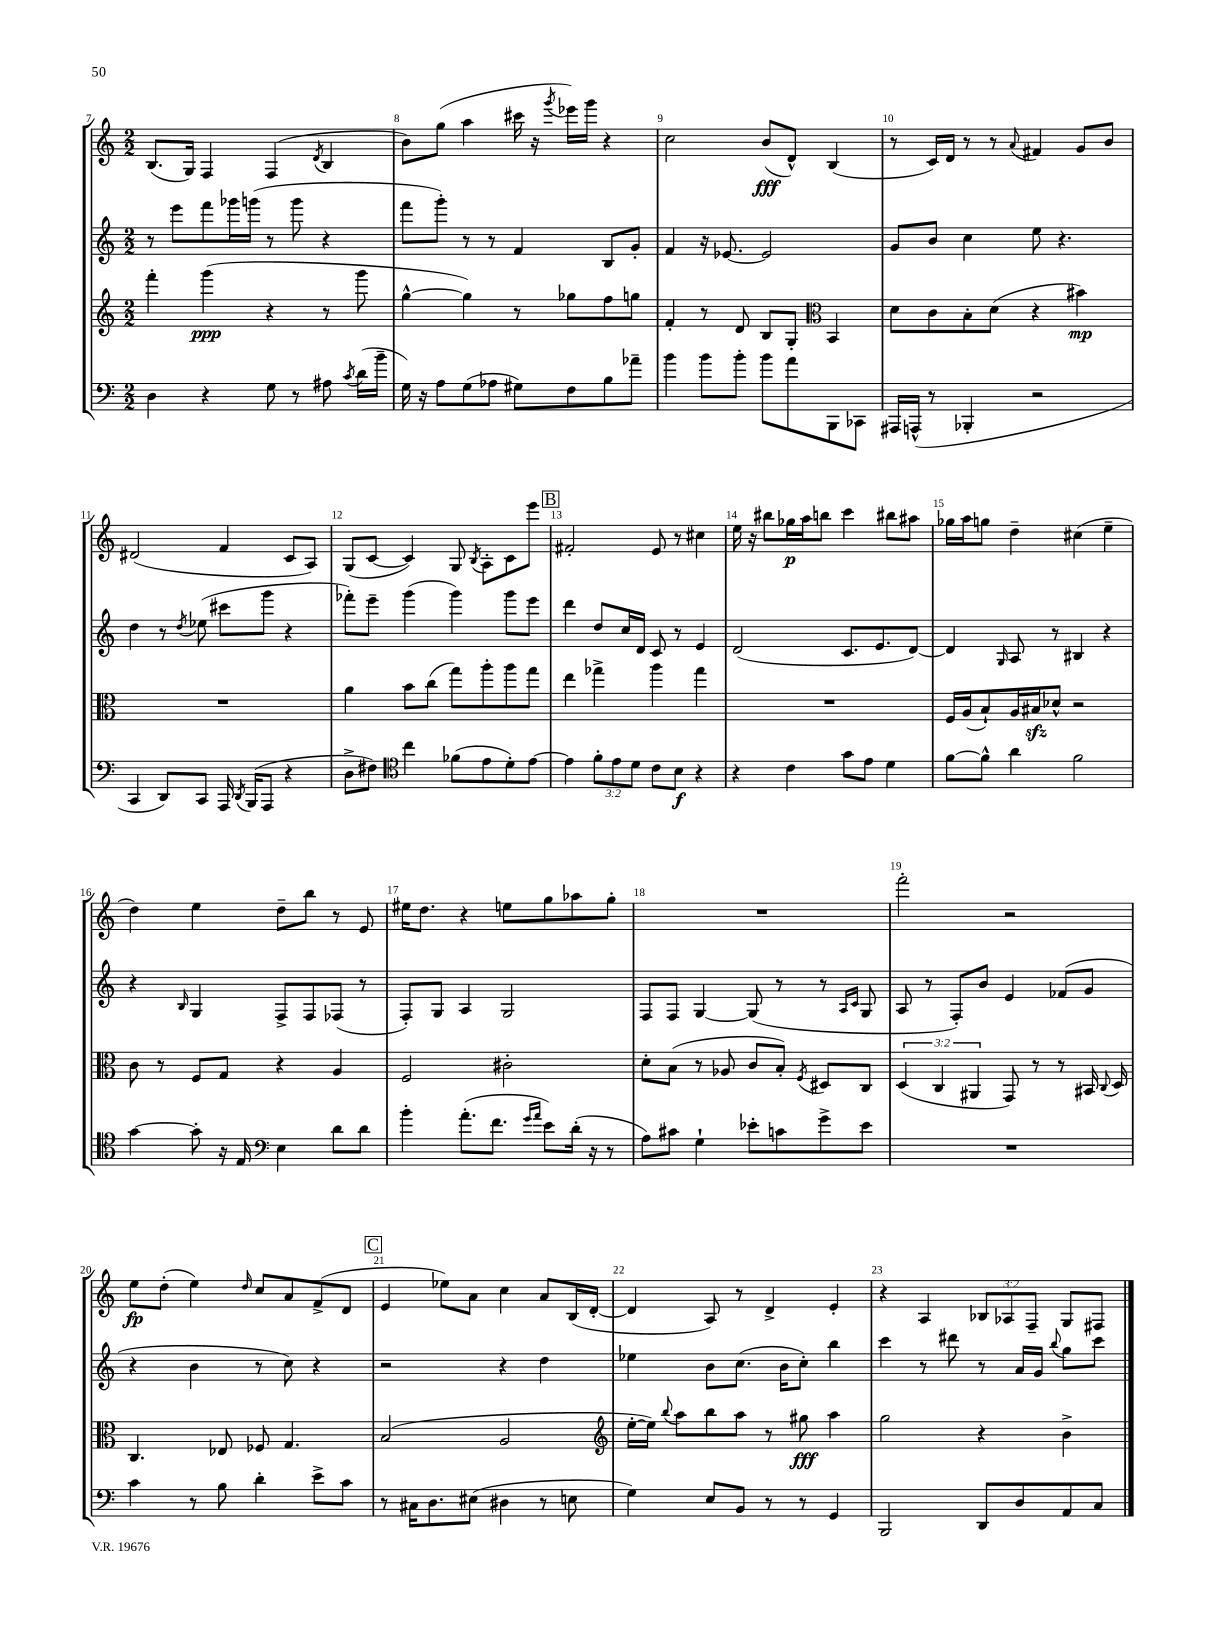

**kern	**kern	**kern	**kern
*staff4	*staff3	*staff2	*staff1
*clefF4	*clefG2	*clefG2	*clefG2
*k[]	*k[]	*k[]	*k[]
*M2/2	*M2/2	*M2/2	*M2/2
4D	4fff'	8r	(8.B
.	.	8eee	.
.	.	.	16G)
4r	(4ggg	8fff	4F
.	.	16ggg-	.
.	.	(16ggg	.
8G	4r	8r	(4F
8r	.	8ggg	.
.	.	.	8qd
8A#	8r	4r	4B
8qc	.	.	.
(16d	8ggg	.	.
16b~	.	.	.
=	=	=	=
16G)	[4gg^^	8fff	8b)
16r	.	.	.
8A	.	8ggg')	(8gg
(8G	4gg])	8r	4aa
8A-	.	8r	.
8G#)	8r	4f	16ccc#
.	.	.	16r
.	.	.	8qggg
8F	8gg-	.	16eee-)
.	.	.	16ggg
8B	8ff	8B	4r
8a-~	8gg	8g'	.
=	=	=	=
4b	4f'	4f	2cc
8b	8r	16r	.
.	.	[8.e-	.
8b'	8d	.	.
8b	8B	2e-]	(8b
8a	8G'	.	8d^^)
*	*clefC3	*	*
8BBB	4BB	.	(4B
8CC-	.	.	.
=	=	=	=
16AAA#	8d	8g	8r
(16AAA^^	.	.	.
8r	8c	8b	16c)
.	.	.	16d
4BBB-'	8B'	4cc	8r
.	(8d	.	8r
.	.	.	8qqa
2r	4r	8ee	4f#
.	.	4.r	.
.	4b#)	.	8g
.	.	.	8b
=	=	=	=
4CC	1r	4dd	(2d#
8DD)	.	8r	.
.	.	8qdd	.
8CC	.	(8ee-	.
16AAA	.	8ccc#	4f
8qDD	.	.	.
(16BBB	.	.	.
8AAA	.	8ggg	.
4r	.	4r	8c
.	.	.	8A)
=	=	=	=
8D^	4a	8fff-')	(8G
8F#)	.	8eee~	[8c
*clefC4	*	*	*
4cc	8b	(4ggg	4c])
.	(8cc	.	.
(8f-	8gg)	4ggg)	8G
.	.	.	8qB
8e	8aa'	.	8A'
8d')	8aa	8ggg	8c
[8e	8gg	8eee	8eee
=	=	=	=
4e]	4ee	4ddd	2f#'
12f'	4gg-^	8dd	.
12e	.	.	.
.	.	16cc	.
12d	.	.	.
.	.	16d	.
8c	4aa	8c	8e
8B	.	8r	8r
4r	4gg-	4e	4cc#
=	=	=	=
4r	1r	(2d	16ee
.	.	.	16r
.	.	.	8bb#
4c	.	.	16gg-
.	.	.	16aa
.	.	.	8bb
8g	.	8.c	4ccc
8e	.	.	.
.	.	8.e	.
4d	.	.	8bb#
.	.	[8d)	8aa#
=	=	=	=
[8f	16F	4d]	16gg-
.	(16A	.	16aa
8f^^]	8B`)	.	8gg
.	.	16qqG	.
4a	16A	8A	4dd~
.	16B#	.	.
.	8d-^^	8r	.
2f	2r	4B#	(4cc#
.	.	4r	4ee~
=	=	=	=
[4g	8c	4r	4dd)
.	8r	.	.
.	.	16qqB	.
8g']	8F	4G	4ee
16r	8G	.	.
16E	.	.	.
*clefF4	*	*	*
4E	4r	8F^	8dd~
.	.	8F	8bb
8d	4A	(8F-	8r
8d	.	8r	8e
=	=	=	=
4b'	2F	8F')	16ee#
.	.	.	8.dd
.	.	8G	.
(8.a'	.	4A	4r
8.f	.	.	.
.	2c#'	2G	8ee
16qqg	.	.	.
16qqa	.	.	.
8e)	.	.	8gg
(16d'	.	.	8aa-
16r	.	.	.
8r	.	.	8gg'
=	=	=	=
8A)	8d'	8F	1r
8c#	(8B	8F	.
4G`	8r	[4G	.
.	8A-	.	.
8e-'	8c	(8G]	.
8c	8B')	8r	.
.	8qF	.	.
8g^	8D#	8r	.
.	.	16qqA	.
.	.	16qqc	.
8e-	8C	8G	.
=	=	=	=
1r	(6D	8A	2fff'
.	.	8r	.
.	6C	.	.
.	.	8F')	.
.	6AA#	.	.
.	.	8b	.
.	8GG)	4e	2r
.	8r	.	.
.	8r	(8f-	.
.	16BB#	8g	.
.	8qqC	.	.
.	16D	.	.
=	=	=	=
4c	4.C	4r	8ee
.	.	.	(8dd'
8r	.	4b	4ee)
8B	8E-	.	.
.	.	.	16qqdd
4d'	8F-	8r	8cc
.	4.G	8cc)	8a
8e^	.	4r	(8f^
8c	.	.	8d
=	=	=	=
8r	(2B	2r	4e
16C#	.	.	.
8.D	.	.	.
.	.	.	8ee-)
(8E#	.	.	8a
4D#	2A	4r	4cc
8r	.	4dd	8a
8E	.	.	(16B
.	.	.	[16d'
=	=	=	=
*	*clefG2	*	*
4G)	[16ee'	4ee-	4d]
.	16ee])	.	.
.	8qqbb	.	.
.	8aa	.	.
8E	8bb	8b	8A)
8BB	8aa	(8.cc	8r
8r	8r	.	4d^
.	.	16b	.
8r	8gg#	8cc')	.
4GG	4aa	4bb	4e'
=	=	=	=
2BBB	2gg	4ccc	4r
.	.	8r	4A
.	.	8ddd#	.
8DD	4r	8r	12B-
.	.	.	12A-
8D	.	16a	.
.	.	.	12F~
.	.	16g	.
.	.	8qqbb	.
8AA	4b^	8gg	8G
8C	.	8ccc	8F#
==	==	==	==
*-	*-	*-	*-
